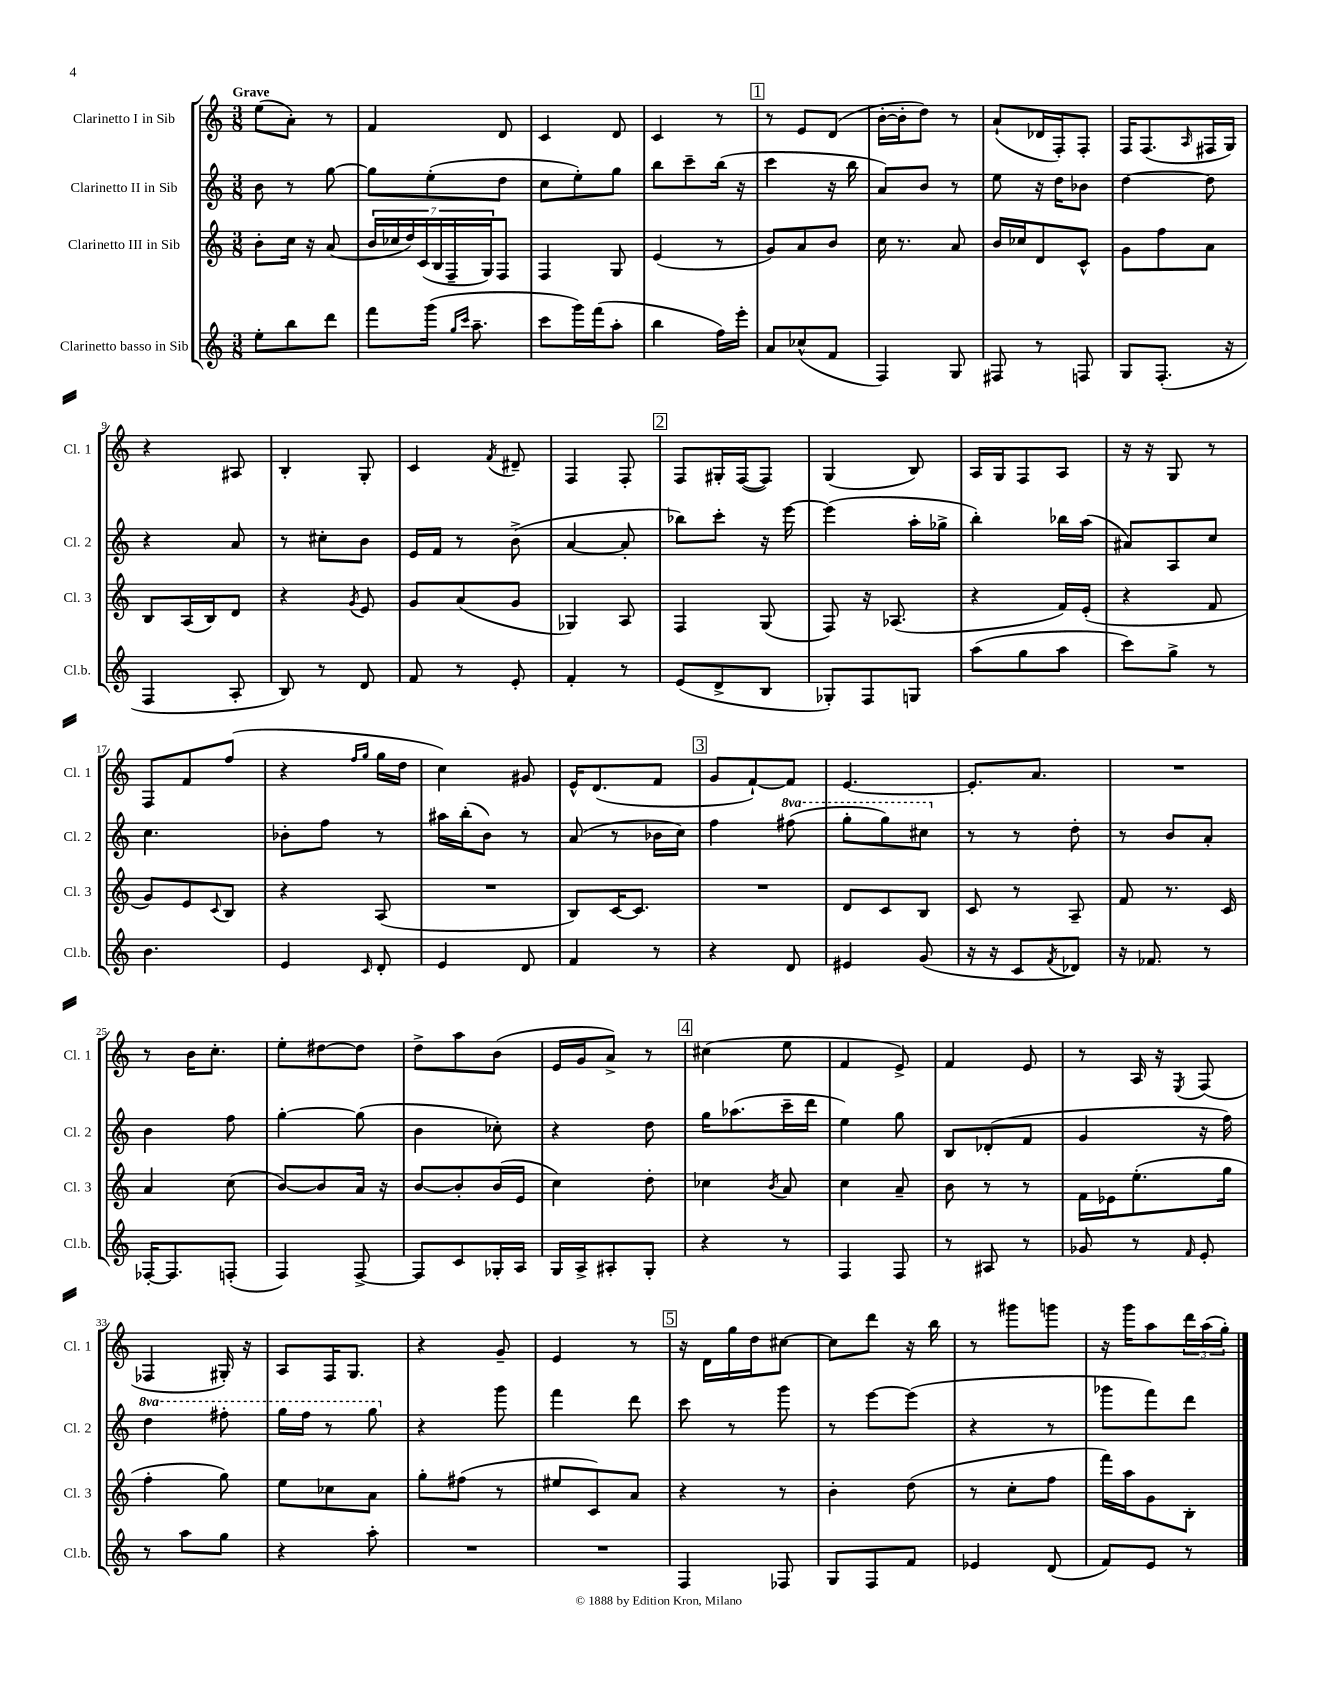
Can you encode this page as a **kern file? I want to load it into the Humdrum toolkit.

**kern	**kern	**kern	**kern
*staff4	*staff3	*staff2	*staff1
*clefG2	*clefG2	*clefG2	*clefG2
*k[]	*k[]	*k[]	*k[]
*M3/8	*M3/8	*M3/8	*M3/8
8ee'\L	8b'\L	8b\	(8ee\L
8bb\	16cc\Jk	8r	8a'\J)
.	16r	.	.
8ddd\J	(8a/	[8gg\	8r
=	=	=	=
8fff\L	28b/LL	8gg\]L	4f/
.	28cc-/	.	.
.	28dd/)	.	.
.	(28c/	.	.
(16ggg\Jk	.	(8ee'\	.
.	28B/	.	.
.	28F~/	.	.
16qqgg/LL	.	.	.
16qqccc/JJ	.	.	.
8.aa~\	.	.	.
.	28G/J)	.	.
.	8F/J	8dd\J	8d/
=	=	=	=
8ccc\L	4F/	8cc\L	4c/
16ggg\L)	.	8ee'\)	.
(16fff\J	.	.	.
8aa'\J	8G/	8gg\J	8d/
=	=	=	=
4bb\	(4e/	8bb\L	4c/
.	.	8ccc~\	.
16ff\LL)	8r	(16bb\Jk	8r
16eee'\JJ	.	16r	.
=	=	=	=
8a/L	8g/L)	4ccc\	8r
(8cc-^^/	8a/	.	8e/L
8f/J	8b/J	16r	(8d/J
.	.	16bb\	.
=	=	=	=
4F/)	16cc\	8a/L)	[16b'\LL
.	8.r	.	16b'\]J
.	.	8b/J	8dd\J)
8G/	8a/	8r	8r
=	=	=	=
8F#/	16b/LL	8ee\	(8a`/L
.	16cc-/J	.	.
8r	8d/	16r	16d-/L
.	.	16dd\LK	16F'/J)
8F/	8c^^/J	8b-\J	8F'/J
=	=	=	=
8G/L	8g\L	[4dd\	16F/LK
.	.	.	(8.F/
(8.F'/J	8ff\	.	.
.	.	.	16qqA/
.	8a\J	8dd\]	16F#/L
16r	.	.	16G/JJ)
=	=	=	=
4F/	8B/L	4r	4r
.	(16A/L	.	.
.	16B/J)	.	.
8A'/	8d/J	8a/	8A#/
=	=	=	=
8B/)	4r	8r	4B'/
8r	.	8cc#'\L	.
.	8qg/	.	.
8d/	8e/	8b\J	8G'/
=	=	=	=
8f/	8g/L	16e/LL	4c/
.	.	16f/JJ	.
8r	(8a/	8r	.
.	.	.	8qf/
8e'/	8g/J	(8b^\	8d#~/
=	=	=	=
4f'/	4G-/)	[4a/	4F/
8r	8A/	8a'/]	8F'/
=	=	=	=
(8e/L	4F/	8bb-\L)	8F/L
8d^/	.	8ccc'\J	16G#'/L
.	.	.	([16F/J
8B/J	(8G/	16r	8F/]J)
.	.	[16eee\	.
=	=	=	=
8G-'/L)	8F/)	(4eee\]	(4G/
8F/	16r	.	.
.	(8.A-/	.	.
8G/J	.	16aa'\LL	8B/)
.	.	16gg-^\JJ	.
=	=	=	=
(8aa\L	4r	4bb'\)	16A/LL
.	.	.	16G/J
8gg\	.	.	8F/
8aa\J	16f/LL)	16bb-\LL	8A/J
.	(16e'/JJ	(16aa\JJ	.
=	=	=	=
8ccc\L)	4r	8a#/L)	16r
.	.	.	16r
8gg^\J	.	8A/	8G/
8r	8f/	8cc/J	8r
=	=	=	=
4.b\	8g/L)	4.cc\	8F/L
.	8e/	.	8f/
.	8qqc/	.	.
.	8B/J	.	(8ff/J
=	=	=	=
4e/	4r	8b-'\L	4r
.	.	8ff\J	.
.	.	.	16qqff/LL
16qqc/	.	.	16qqgg/JJ
8d'/	(8A/	8r	16gg\LL
.	.	.	16dd\JJ
=	=	=	=
4e/	4.r	16aa#\LL	4cc\)
.	.	(16bb'\J	.
.	.	8b\J)	.
8d/	.	8r	8g#/
=	=	=	=
4f/	8B/L)	(8a/	16e^^/LK
.	.	.	(8.d/
.	[16c/K	8r	.
.	8.c/]J	.	.
8r	.	16b-\LL	8f/J
.	.	16cc\JJ)	.
=	=	=	=
4r	4.r	4ff\	8g/L
.	.	.	[8f`/)
8d/	.	(8fff#\	8f/]J
=	=	=	=
4e#/	8d/L	8ggg'\L	[4.e/
.	8c/	8ggg\)	.
(8g/	8B/J	8ccc#\J	.
=	=	=	=
16r	8c/	8r	8.e'/]L
16r	.	.	.
8c/L	8r	8r	.
.	.	.	8.a/J
8qf/	.	.	.
8d-/J)	8A~/	8dd'\	.
=	=	=	=
16r	8f/	8r	4.r
8.f-/	.	.	.
.	8.r	8b/L	.
8r	.	8a'/J	.
.	16c/	.	.
=	=	=	=
[16F-'/LK	4a/	4b\	8r
8.F-/]	.	.	.
.	.	.	16b\LK
.	.	.	8.cc'\J
(8F'/J	(8cc\	8ff\	.
=	=	=	=
4F/)	[8b/L)	[4gg'\	8ee'\L
.	8b/]	.	[8dd#\
[8F^/	16a/Jk	(8gg\]	8dd#\]J
.	16r	.	.
=	=	=	=
8F/]L	[8b/L	4b\	8dd^\L
8c/	8b'/]	.	8aa\
16G-'/L	(16b/L	8cc-'\)	(8b\J
16A/JJ	16e/JJ	.	.
=	=	=	=
16G/LL	4cc\)	4r	16e/LL
16A^/J	.	.	16g/J
8A#'/	.	.	8a^/J)
8G'/J	8dd'\	8dd\	8r
=	=	=	=
4r	4cc-\	16gg\LK	(4cc#\
.	.	(8.aa-\	.
.	8qb/	.	.
8r	8a/	16ccc~\L	8ee\
.	.	16ddd\JJ	.
=	=	=	=
4F/	4cc\	4ee\)	4f/
8F/	8a~/	8gg\	8e^/)
=	=	=	=
8r	8b\	8B/L	4f/
8A#/	8r	(8d-'/	.
8r	8r	8f/J	8e/
=	=	=	=
8g-/	16f\LL	4g/	8r
.	16e-\J	.	.
8r	(8.ee'\	.	16A/
.	.	.	16r
16qqf/	.	.	8qE/
8e'/	.	16r	(8F/
.	16gg\Jk	16ff\)	.
=	=	=	=
8r	4ff'\	4ddd\	4F-/
8aa\L	.	.	.
8gg\J	8gg\)	8fff#'\	16G#'/)
.	.	.	16r
=	=	=	=
4r	8ee\L	16ggg\LL	8A/L
.	.	16fff\JJ	.
.	8cc-\	8r	16F/K
.	.	.	8.G/J
8aa'\	8a\J	8ggg\	.
=	=	=	=
4.r	8gg'\L	4r	4r
.	(8ff#\J	.	.
.	8r	8ggg\	8g~/
=	=	=	=
4.r	8ee#/L	4fff\	4e/
.	8c/)	.	.
.	8a/J	8ddd\	8r
=	=	=	=
4F/	4r	8ccc\	16r
.	.	.	16d\LL
.	.	8r	16gg\
.	.	.	16dd\J
8F-/	8r	8ggg\	[8cc#\J
=	=	=	=
8G/L	4b'\	8r	8cc#\]L
8F/	.	[8eee\L	8ddd\J
8f/J	(8dd\	(8eee\]J	16r
.	.	.	16bb\
=	=	=	=
4e-/	8r	4r	8r
.	8cc'\L	.	8ggg#\L
(8d/	8ff\J	8r	8ggg\J
=	=	=	=
8f/L)	16fff\LL)	8ggg-\L	16r
.	16aa\J	.	16ggg\LK
8e/J	8g\	8fff\)	8aa\
8r	8B'\J	8ddd\J	24ddd\L
.	.	.	(24aa\
.	.	.	24gg'\JJ)
==	==	==	==
*-	*-	*-	*-
